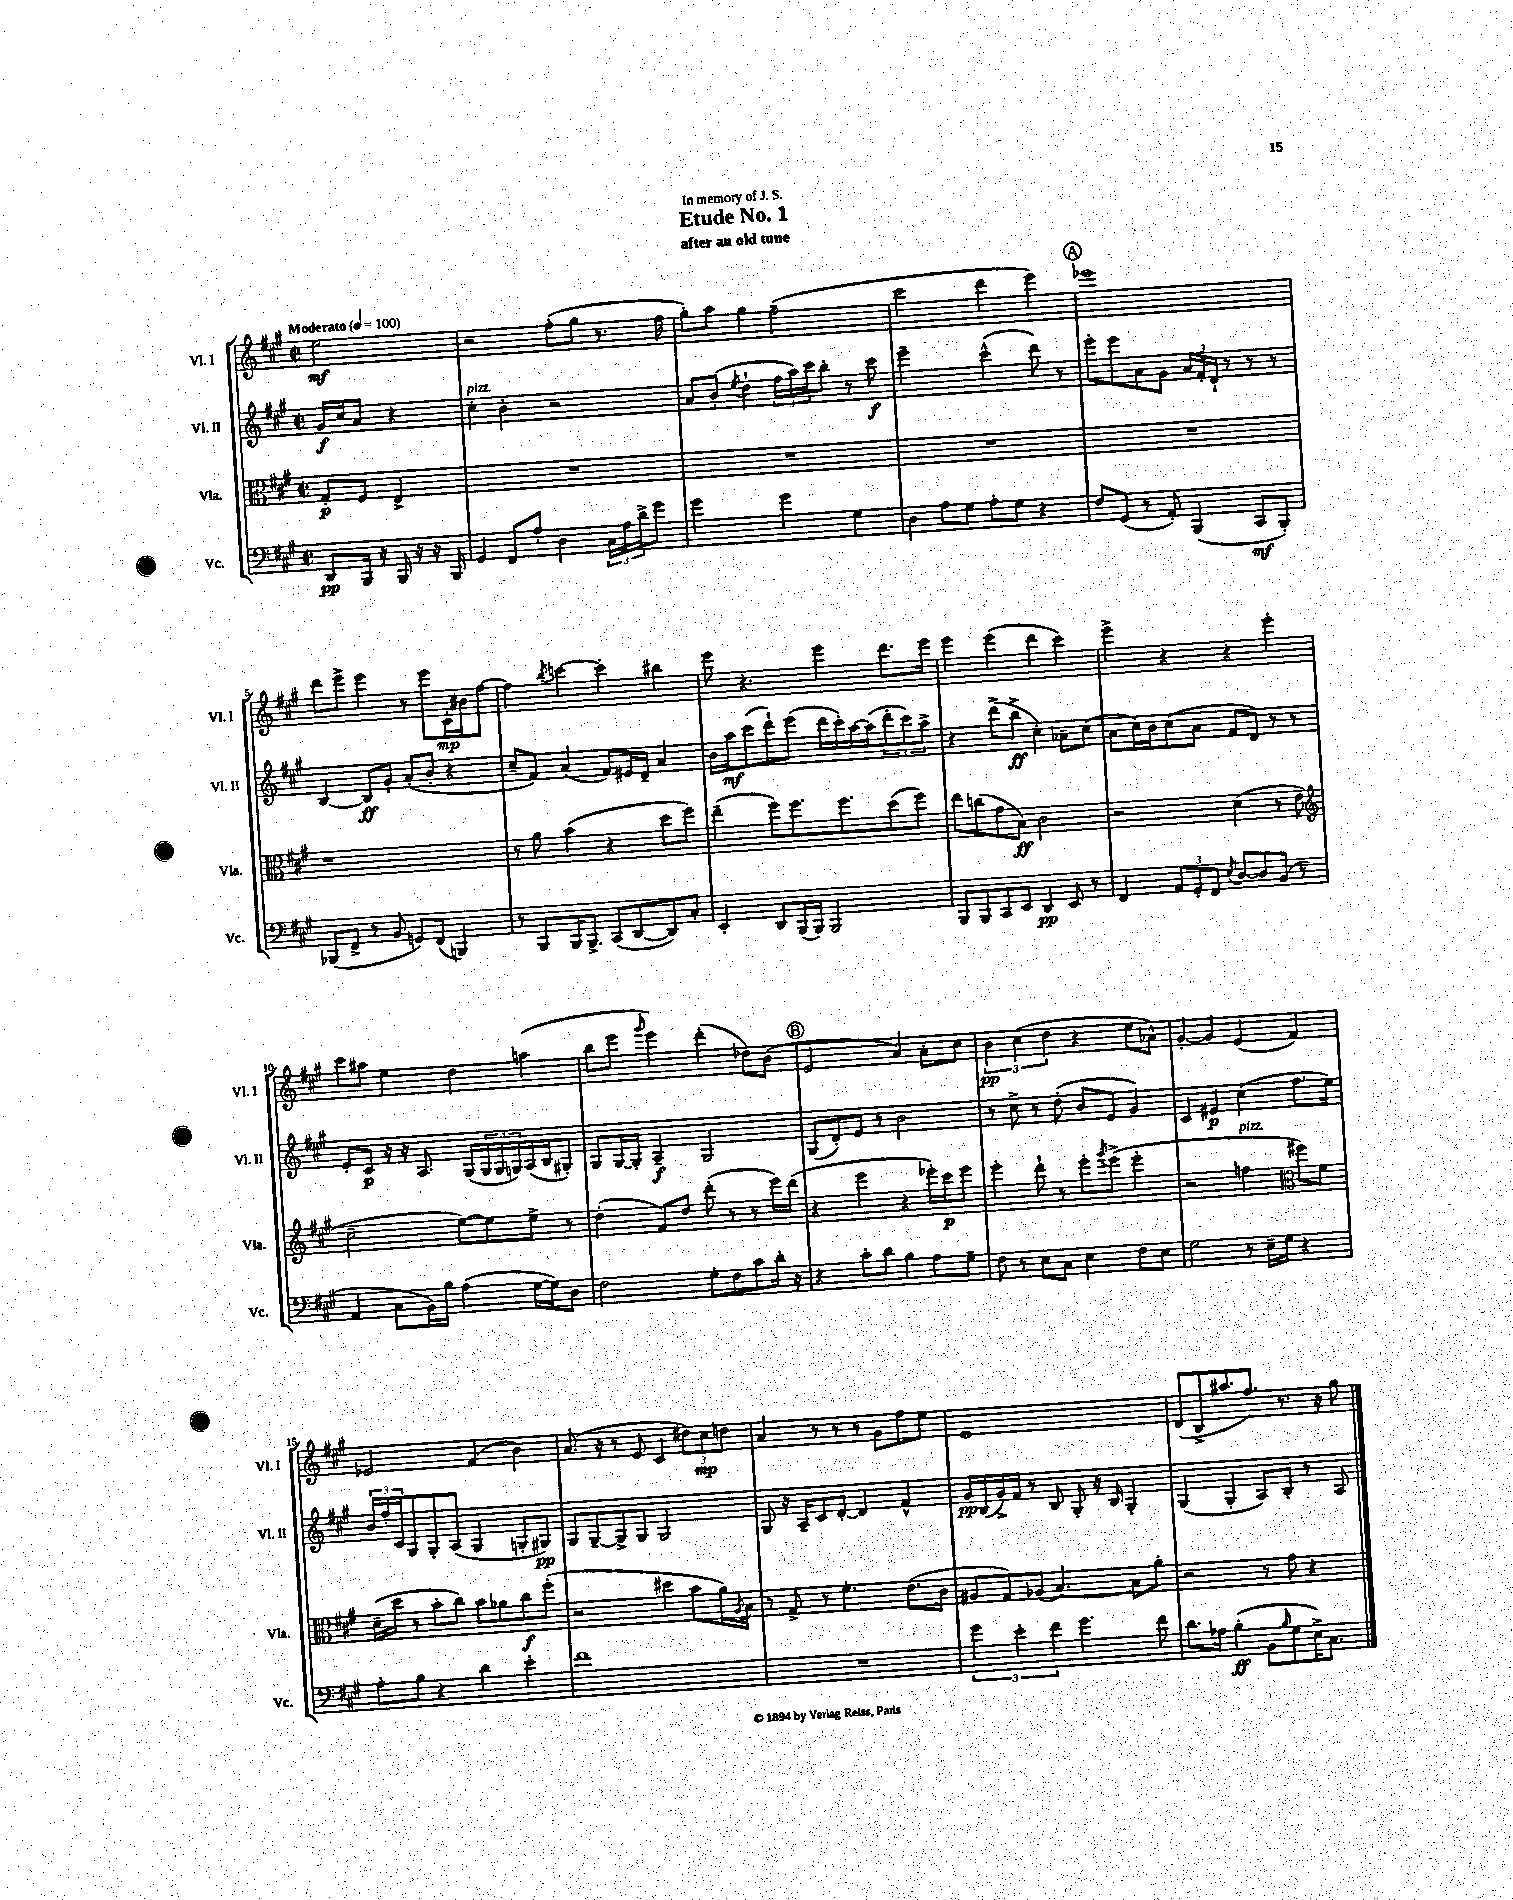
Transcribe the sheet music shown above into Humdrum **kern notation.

**kern	**dynam	**kern	**dynam	**kern	**dynam	**kern	**dynam
*part4	*part4	*part3	*part3	*part2	*part2	*part1	*part1
*staff4	*staff4	*staff3	*staff3	*staff2	*staff2	*staff1	*staff1
*I"Vc.	*	*I"Vla.	*	*I"Vl. II	*	*I"Vl. I	*
*I'Vc.	*	*I'Vla.	*	*I'Vl. II	*	*I'Vl. I	*
*clefF4	*	*clefC3	*	*clefG2	*	*clefG2	*
*k[f#c#g#]	*	*k[f#c#g#]	*	*k[f#c#g#]	*	*k[f#c#g#]	*
*M2/2	*	*M2/2	*	*M2/2	*	*M2/2	*
*met(c|)	*	*met(c|)	*	*met(c|)	*	*met(c|)	*
*MM100	*	*MM100	*	*MM100	*	*MM100	*
=	=	=	=	=	=	=	=
!	!	!	!	!	!	!LO:TX:a:B:t=Moderato	!
8DD/L	pp	8G#'/L	p	16g#/LL	f	2ee\	mf
.	.	.	.	16cc#/J	.	.	.
16BBB/Jk	.	8F#/J	.	8a/J	.	.	.
16r	.	.	.	.	.	.	.
16BBB/	.	4E^/	.	4r	.	.	.
16r	.	.	.	.	.	.	.
16r	.	.	.	.	.	.	.
16BBB/	.	.	.	.	.	.	.
=1	=1	=1	=1	=1	=1	=1	=1
!	!	!	!	!LO:TX:a:i:t=pizz.	!	!	!
4GG#/	.	1r	.	4cc#'\	.	2r	.
8FF#/L	.	.	.	4b'\	.	.	.
8A'/J	.	.	.	.	.	.	.
4D\	.	.	.	2r	.	(8ff#'\L	.
.	.	.	.	.	.	8gg#\J	.
24C#\LL	.	.	.	.	.	8.r	.
24A\	.	.	.	.	.	.	.
24d^\J	.	.	.	.	.	.	.
8g#\J	.	.	.	.	.	.	.
.	.	.	.	.	.	16ff#\	.
=2	=2	=2	=2	=2	=2	=2	=2
2g#\	.	1r	.	8a/L	.	8gg#'\L)	.
.	.	.	.	(8b'/J	.	8aa\J	.
.	.	.	.	8qee/	.	.	.
.	.	.	.	4dd`\	.	4gg#\	.
4g#\	.	.	.	24ff#\LL	.	(2ff#~\	.
.	.	.	.	24aa\)	.	.	.
.	.	.	.	24ccc#\J	.	.	.
.	.	.	.	8bb'\J	.	.	.
4G#\	.	.	.	8r	.	.	.
.	.	.	.	8ccc#\	f	.	.
=3	=3	=3	=3	=3	=3	=3	=3
4D\	.	1r	.	2eee~\	.	2ccc#\	.
8A\L	.	.	.	.	.	.	.
8G#\J	.	.	.	.	.	.	.
8A'\L	.	.	.	(4ccc#^^\	.	4ddd\	.
8G#\J	.	.	.	.	.	.	.
4r	.	.	.	8ddd\)	.	4eee\)	.
.	.	.	.	8r	.	.	.
!!LO:REH:place=s1:t=A
=4	=4	=4	=4	=4	=4	=4	=4
8F#/L	.	1r	.	8eee'\L	.	1eee-X	.
(8GG#/J	.	.	.	8eee\	.	.	.
8r	.	.	.	8a\	.	.	.
8AA'/)	.	.	.	8g#\J	.	.	.
(4BBB/	.	.	.	24a/LL	.	.	.
.	.	.	.	24f#'/	.	.	.
.	.	.	.	24d`/JJ	.	.	.
.	.	.	.	8r	.	.	.
8CC#/L	mf	.	.	8r	.	.	.
8BBB'/J)	.	.	.	8r	.	.	.
!!LO:LB:g=z
=5	=5	=5	=5	=5	=5	=5	=5
(8BBB-X/L	.	1r	.	[4B/	.	8ddd\L	.
8FF#^/J	.	.	.	.	.	8eee^\J	.
8r	.	.	.	8B/L]	ff	4eee\	.
8BB/	.	.	.	8g#'/J	.	.	.
8GGn/L)	.	.	.	(8a'/L	.	8r	.
(8FF#/J	.	.	.	8b'/J	.	8eee\L	.
4BBBn/)	.	.	.	4r	.	16c#'\L	mp
.	.	.	.	.	.	16b#X\J	.
.	.	.	.	.	.	[8ff#\J	.
=6	=6	=6	=6	=6	=6	=6	=6
8r	.	8r	.	8cc#~/L	.	4ff#\]	.
8BBB/L	.	8a\	.	8f#/J)	.	.	.
.	.	.	.	.	.	8qbb/	.
16BBB/K	.	(4b\	.	(4a/	.	[4cccn\	.
8.BBB^/J	.	.	.	.	.	.	.
(8CC#/L	.	4r	.	8f#/L)	.	4ccc'\]	.
[8DD/	.	.	.	16e#X/L	.	.	.
.	.	.	.	16d~/JJ	.	.	.
8DD/])	.	8dd\L	.	4a/	.	4bb#X\	.
8C#'/J	.	8ff#\J)	.	.	.	.	.
=7	=7	=7	=7	=7	=7	=7	=7
4EE'/	.	(4ee~\	.	16b\LL	.	8eee\	.
.	.	.	.	16aa\J	mf	.	.
.	.	.	.	(8ccc#\	.	4.r	.
8DD/L	.	8ff#\L)	.	8ddd`\)	.	.	.
(16BBB/L	.	8.ff#\	.	(8eee\J	.	.	.
16BBB/JJ)	.	.	.	.	.	.	.
2BBB/	.	.	.	16ddd\LL	.	4eee\	.
.	.	8.ff#\	.	16ccc#'\)	.	.	.
.	.	.	.	[16aa\	.	.	.
.	.	.	.	(16aa\J]	.	.	.
.	.	(8dd\	.	12ddd'\	.	8.ddd\L	.
.	.	.	.	12ccc#\)	.	.	.
.	.	8ff#\J)	.	.	.	.	.
.	.	.	.	12aa^\J	.	.	.
.	.	.	.	.	.	16eee\Jk	.
=8	=8	=8	=8	=8	=8	=8	=8
8BBB/L	.	8ee\L	.	4r	.	4eee\	.
8BBB/	.	(8ccn\	.	.	.	.	.
8CC#/	.	8g#\	.	(8ddd^\L	.	(4eee\	.
8EE/J	.	8B\J)	ff	8bb^\J	ff	.	.
4DD/	pp	2c#\	.	4cc#'\)	.	4ddd\	.
8EE/	.	.	.	8a-X~\L	.	4ccc#\)	.
8r	.	.	.	(8cc#\J	.	.	.
=9	=9	=9	=9	=9	=9	=9	=9
4FF#/	.	2r	.	8a\L	.	4eee^\	.
.	.	.	.	16cc#\L)	.	.	.
.	.	.	.	16b\J	.	.	.
12AA/L	.	.	.	(8cc#\	.	4r	.
12GG#'/	.	.	.	.	.	.	.
.	.	.	.	8a\J	.	.	.
12FF#/J	.	.	.	.	.	.	.
8qE/	.	.	.	.	.	.	.
[8D/L	.	(4d\	.	8f#/L	.	4r	.
8D/]	.	.	.	8d/J)	.	.	.
(8BB/J	.	8r	.	8r	.	4eee'\	.
8r	.	8e\	.	8r	.	.	.
!!LO:LB:g=z
=10	=10	=10	=10	=10	=10	=10	=10
*	*	*clefG2	*	*	*	*	*
4AA/	.	2cc#~\	.	8e'/L	.	8ccc#\L	.
.	.	.	.	8c#/J	p	8aa#X\J	.
8C#\L	.	.	.	16r	.	4ee\	.
.	.	.	.	16r	.	.	.
16BB\L)	.	.	.	8.A/	.	.	.
16B\JJ	.	.	.	.	.	.	.
(4A\	.	[8ee\L)	.	.	.	4dd\	.
.	.	.	.	(16G#/LL	.	.	.
.	.	8ee\]	.	24G#/	.	.	.
.	.	.	.	24G#/	.	.	.
.	.	.	.	24Gn/)	.	.	.
[16G#\LL	.	8ee^\J	.	(16A/	.	(4aan\	.
16G#\J])	.	.	.	16B/J	.	.	.
8D\J	.	8r	.	8G#X'/J)	.	.	.
=11	=11	=11	=11	=11	=11	=11	=11
2F#\	.	(4dd'\	.	8G#/L	.	8bb\L	.
.	.	.	.	[16G#/L	.	8eee\J	.
.	.	.	.	16G#'/JJ]	.	.	.
.	.	.	.	.	.	16qqggg#/	.
.	.	8f#/L)	.	4A~/	f	4eee\)	.
.	.	8dd/J	.	.	.	.	.
8G#'\L	.	(8ddd'\	.	2G#/	.	(4ddd'\	.
8F#\	.	8r	.	.	.	.	.
8c#\	.	8r	.	.	.	8dd-X\L)	.
16d'\Jk	.	16eee\LL)	.	.	.	(8b\J	.
16r	.	(16ddd\JJ	.	.	.	.	.
!!LO:REH:place=s1:t=B
=12	=12	=12	=12	=12	=12	=12	=12
4r	.	4r	.	(8G#/L	.	2e/	.
.	.	.	.	8d'/)	.	.	.
8c#'\L	.	4eee\	.	8e/J	.	.	.
8d\J	.	.	.	8r	.	.	.
4B\	.	4r	.	2b\	.	4a/)	.
8A\L	.	16eee-X'\LL)	.	.	.	8a'\L	.
.	.	16ccc#\J	p	.	.	.	.
8G#~\J	.	8eee-\J	.	.	.	8cc#\J	.
=13	=13	=13	=13	=13	=13	=13	=13
8F#\	.	4eee'\	.	8r	.	6b\	pp
8r	.	.	.	8cc#^\	.	.	.
.	.	.	.	.	.	(6cc#\	.
8E\L	.	8ddd`\	.	8r	.	.	.
.	.	.	.	.	.	6dd\	.
8C#\J	.	8r	.	(8dd'\	.	.	.
4E\	.	8eee'\L	.	8b/L	.	4r	.
.	.	8qggg#/	.	.	.	.	.
.	.	(8eee^\J	.	8e/J	.	.	.
8F#\L	.	4eee'\	.	4g#/)	.	8ee\L	.
8E\J	.	.	.	.	.	8a-X^^\J)	.
=14	=14	=14	=14	=14	=14	=14	=14
2G#\	.	2r	.	4c#/	.	[4g#'/	.
.	.	.	.	4e#X/	p	4g#/]	.
!	!	!LO:TX:a:i:t=pizz.	!	!	!	!	!
8r	.	4ffn\	.	(4cc#\	.	(4e/	.
16E~\LL	.	.	.	.	.	.	.
16G#\JJ	.	.	.	.	.	.	.
*	*	*clefC3	*	*	*	*	*
4r	.	8ff#X\L)	.	8.ff#\L	.	4f#/)	.
.	.	8f#\J	.	.	.	.	.
.	.	.	.	16ee\Jk)	.	.	.
!!LO:LB:g=z
=15	=15	=15	=15	=15	=15	=15	=15
8A'\L	.	(16d~\LL	.	24b/LL	.	2e-X/	.
.	.	.	.	24ff#'/	.	.	.
.	.	16dd\JJ	.	.	.	.	.
.	.	.	.	24c#/J	.	.	.
8B\J	.	8r	.	8G#/	.	.	.
4r	.	8b'\L	.	8G#'/	.	.	.
.	.	8cc#\J)	.	(8A/J	.	.	.
4d\	.	8b\L	.	4G#/	.	(4f#/	.
.	.	8a-X\	.	.	.	.	.
4e'\	.	8cc#\	f	8Gn'/L	.	4b\)	.
.	.	(8ff#'\J	.	8G#X/J)	pp	.	.
=16	=16	=16	=16	=16	=16	=16	=16
1f#	.	2r	.	8G#/L	.	(8.a/	.
.	.	.	.	[8G#~/	.	.	.
.	.	.	.	.	.	16r	.
.	.	.	.	8G#^/]	.	8r	.
.	.	.	.	8G#/J	.	8e/	.
.	.	4dd#X\	.	2G#/	.	4c#/	.
.	.	8b\L	.	.	.	12dd#X\L)	.
.	.	.	.	.	.	12cc#\	mp
.	.	16a\L)	.	.	.	.	.
.	.	.	.	.	.	12ddn\J	.
.	.	8qA/	.	.	.	.	.
.	.	16B\JJ	.	.	.	.	.
=17	=17	=17	=17	=17	=17	=17	=17
1r	.	8r	.	8G#/	.	4a/	.
.	.	8G#^/	.	16r	.	.	.
.	.	.	.	16A~/KL	.	.	.
.	.	8r	.	8c#/	.	8r	.
.	.	4.f#'\	.	[8d'/J	.	8r	.
.	.	.	.	4d/]	.	8r	.
.	.	.	.	.	.	8g#\L	.
.	.	(8.e\L	.	4f#^^/	.	8ff#\	.
.	.	.	.	.	.	8ee\J	.
.	.	16c#\Jk	.	.	.	.	.
=18	=18	=18	=18	=18	=18	=18	=18
6g#\	.	8A#X/L	.	16g#/LL	pp	1e	.
.	.	.	.	(16B/	.	.	.
.	.	8G#/)	.	16g#^/)	.	.	.
6e'\	.	.	.	.	.	.	.
.	.	.	.	16f#/JJ	.	.	.
.	.	(8A-X/J	.	8r	.	.	.
6f#\	.	.	.	.	.	.	.
.	.	[4.B/)	.	8B/	.	.	.
4.g#\	.	.	.	8G#'/	.	.	.
.	.	.	.	16r	.	.	.
.	.	.	.	16B/	.	.	.
.	.	8B\L]	.	4G#'/	.	.	.
8f#\	.	8a'\J	.	.	.	.	.
=19	=19	=19	=19	=19	=19	=19	=19
8.d\L	.	2r	.	(4G#/	.	(8d/L	.
.	.	.	.	.	.	8B^/	.
16A-X\Jk	.	.	.	.	.	.	.
(4B'\	ff	.	.	4G#'/	.	8.aa#X/	.
.	.	.	.	.	.	8.ff#/J)	.
8BB\L	.	8r	.	8A/L)	.	.	.
16qqB/	.	.	.	.	.	.	.
8G#\	.	8g#\	.	8B'/J	.	8.r	.
16E^\K)	.	4r	.	8r	.	.	.
8.C#\J	.	.	.	.	.	16r	.
.	.	.	.	8A/	.	8gg#\	.
==	==	==	==	==	==	==	==
*-	*-	*-	*-	*-	*-	*-	*-
